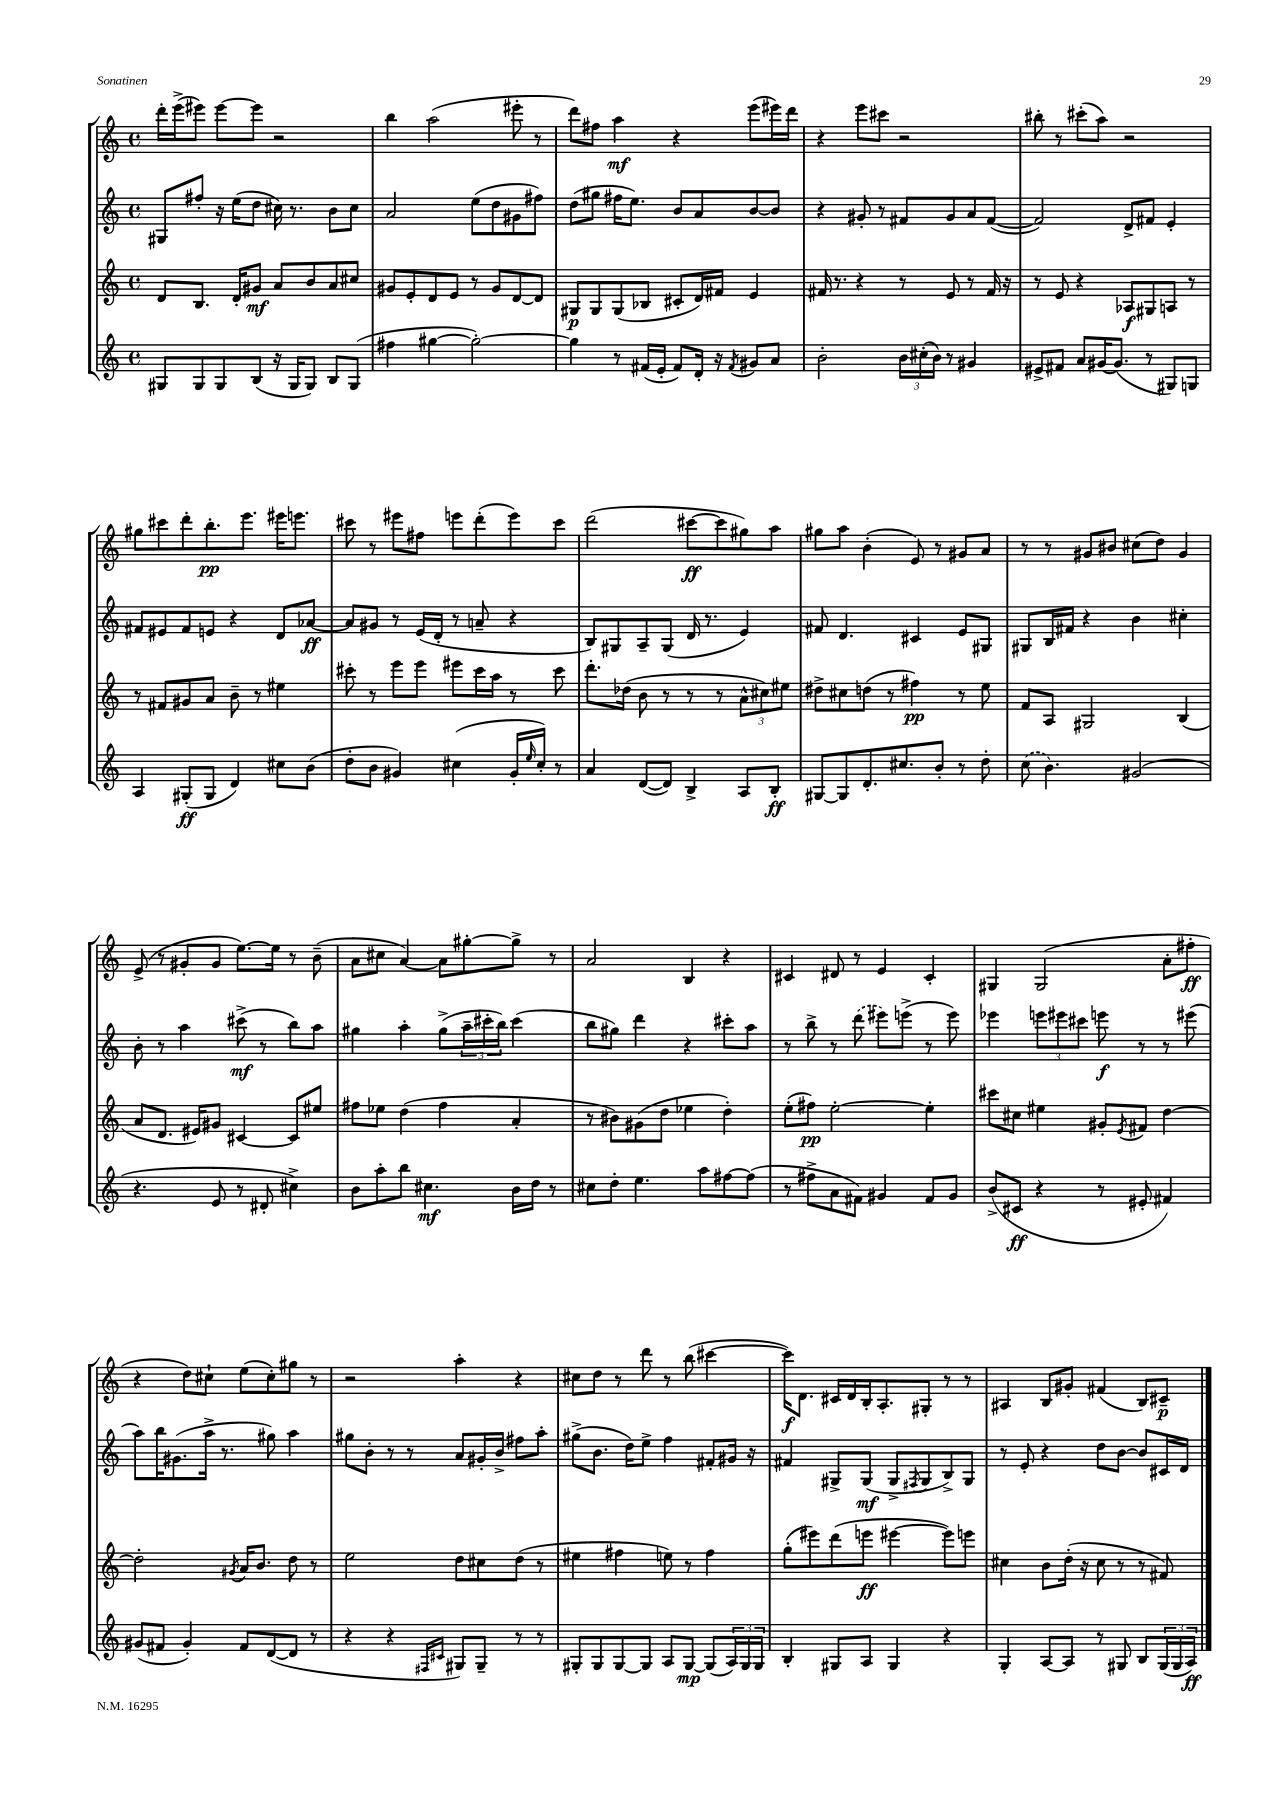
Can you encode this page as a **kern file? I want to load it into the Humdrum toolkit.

**kern	**kern	**kern	**kern
*staff4	*staff3	*staff2	*staff1
*clefG2	*clefG2	*clefG2	*clefG2
*k[]	*k[]	*k[]	*k[]
*M4/4	*M4/4	*M4/4	*M4/4
*met(c)	*met(c)	*met(c)	*met(c)
8G#	8d	8G#	16ddd'
.	.	.	(16eee^
8G#	8.B	8ff#'	8eee#)
8G#	.	16r	[8eee#
.	16d'	(16ee	.
(8B	8g#	8dd	8eee#]
16r	8a	16cc#)	2r
16G#	.	8.r	.
8G#)	8b	.	.
8B	8a	8b	.
(8G#	8cc#	8cc#	.
=	=	=	=
4ff#	8g#	2a	4bb
.	8e'	.	.
[4gg#	8d	.	(2aa
.	8e	.	.
2gg#'_)	8r	(8ee	.
.	8g#	8dd	.
.	[8d	8g#	8eee#'
.	8d]	8ff#)	8r
=	=	=	=
4gg#]	8G#	(8dd	8ddd)
.	8G#	8gg#	8ff#
8r	(8G#	16ff#	4aa
.	.	8.ee)	.
(16f#	8B-	.	.
16e'	.	.	.
8f#)	8c#'	8b	4r
16d'	16d)	8a	.
16r	16f#	.	.
8qf#	.	.	.
8g#	4e	[8b	(8eee
8a	.	8b]	16eee#)
.	.	.	16ddd
=	=	=	=
2b'	16f#	4r	4r
.	8.r	.	.
.	4r	8g#'	8eee
.	.	8r	8ccc#
24b	8r	8f#	2r
(24cc#'	.	.	.
24b)	.	.	.
8r	8e	8g#	.
4g#	8r	8a	.
.	16f#	([8f#	.
.	16r	.	.
=	=	=	=
8e#^	8r	2f#])	8bb#'
8f#	8e	.	8r
8a	4r	.	(8ccc#'
[16g#	.	.	8aa)
(8.g#]	.	.	.
.	8A-	8d^	2r
8r	8G#	8f#	.
8G#)	8A	4e'	.
8G	8r	.	.
=	=	=	=
4A	8r	8f#	8gg#
.	8f#	8e#	8ccc#
(8G#'	8g#	8f#	8ddd'
8G#	8a	8e	8.bb'
4d)	8b~	4r	.
.	.	.	8.eee
.	8r	.	.
8cc#	4ee#	8d	16eee#
.	.	.	8.eee
(8b	.	[8a-	.
=	=	=	=
8dd'	8ccc#'	8a-]	8ccc#
8b	8r	8g#	8r
4g#)	8eee	8r	8eee#
.	8eee	(16e	8ff#
.	.	16d'	.
(4cc#	8eee#	8r	8eee
.	16ccc#	8a~	(8ddd'
.	16aa	.	.
16g#'	8r	4r	8eee)
16qqee	.	.	.
16cc#')	.	.	.
8r	8ccc#	.	8ccc#
=	=	=	=
4a	8.ddd'	8B)	(2ddd
.	.	8G#	.
.	(16dd-	.	.
([8d	8b	8A~	.
8d])	8r	(8G#	.
4B^	8r	16d	[8ccc#
.	.	8.r	.
.	8r	.	8ccc#]
8A	12a^^	4e)	8gg#)
.	12cc#)	.	.
8B'	.	.	8aa
.	12ee#	.	.
=	=	=	=
[8G#	8dd#^	8f#	8gg#
8G#]	8cc#	4.d	8aa
8.d'	(8dd	.	(4b'
.	8r	.	.
8.cc#	.	.	.
.	4ff#)	4c#	8e)
8b'	.	.	8r
8r	8r	8e	8g#
8dd'	8ee	8G#	8a
=	=	=	=
(8cc	8f	8G#	8r
4.b)	8A	16B	8r
.	.	16f#	.
.	2G#	4r	8g#
.	.	.	8b#
(2g#	.	4b	(8cc#
.	.	.	8dd)
.	(4B	4cc#'	4g#
=	=	=	=
4.r	8a	8b'	(8e^
.	8.d	8r	8r
.	.	4aa	8g#'
.	16e#)	.	.
8e	8g#	.	8g#
8r	[4c#	(8ccc#^	[8.ee)
8d#'	.	8r	.
.	.	.	16ee]
4cc#^)	8c#]	8bb)	8r
.	8ee#	8aa	(8b~
=	=	=	=
8b	8ff#	4gg#	8a
8aa'	8ee-	.	8cc#
8bb	(4dd	4aa'	[4a)
4.cc#	.	.	.
.	4ff#	(8gg#^	8a]
.	.	24aa~	[8gg#'
.	.	24ccc#'	.
.	.	24bb)	.
16b	4a'	(4ccc#	8gg#^]
16dd	.	.	.
8r	.	.	8r
=	=	=	=
8cc#	8r	8bb	2a
8dd'	8b#)	8gg#)	.
4.ee	(8g#	4ddd	.
.	8dd	.	.
.	4ee-	4r	4B
8aa	.	.	.
[8ff#	4dd')	8ccc#'	4r
(8ff#]	.	8aa	.
=	=	=	=
8r	(8ee'	8r	4c#
8ff#^	8ff#)	8bb^	.
8a	[2ee'	8r	8d#
8f#)	.	(8ddd	8r
4g#	.	8eee#)	4e
.	.	(8eee^	.
8f#	4ee']	8r	4c#'
8g#	.	8eee)	.
=	=	=	=
(8b^	8ccc#	4eee-	4G#
8c#	8cc#	.	.
4r	4ee#	12eee	(2G#
.	.	12eee#	.
.	.	12ccc#	.
8r	8g#'	8eee	.
.	8qe	.	.
8e#'	8f#	8r	.
4f#)	[4dd	8r	8a'
.	.	(8eee#	8ff#'
=	=	=	=
(8g#	2dd']	8aa)	4r
8f#	.	16bb	.
.	.	(8.g#	.
4g#')	.	.	8dd)
.	.	16aa^	8cc#`
.	.	8.r	.
.	8qg#	.	.
8f#	16a	.	(8ee
.	8.b	.	.
([8d	.	8gg#)	8cc#')
8d]	8dd	4aa	8gg#
8r	8r	.	8r
=	=	=	=
4r	2ee	8gg#	2r
.	.	8b'	.
4r	.	8r	.
.	.	8r	.
16qqF#	.	.	.
16qqc#	.	.	.
8G#)	8dd	8a	4aa'
8G#~	8cc#	16g#'	.
.	.	16b^	.
8r	(8dd	8ff#	4r
8r	8r	8aa'	.
=	=	=	=
8G#'	4ee#	(8gg#^	8cc#
8G#	.	8.b	8dd
[8G#	4ff#	.	8r
.	.	16dd)	.
8G#]	.	8ee^	8ddd
8A	8ee)	4ff	8r
[8G#	8r	.	(8bb
(8G#]	4ff#	8f#'	[4ccc#
24A)	.	16g#	.
24G#	.	.	.
.	.	16r	.
24G#	.	.	.
=	=	=	=
4B'	(8gg'	4f#	16ccc#])
.	.	.	8.d
.	8eee#)	.	.
8G#	(8ddd	8G#^	16c#
.	.	.	16d
8A	8eee	(8G#	16B'
.	.	.	8.A'
4G#	[4eee#	8G#^	.
.	.	8qF#	.
.	.	8G#	8G#'
4r	8eee#])	8B^)	8r
.	8eee	8G#	8r
=	=	=	=
4G'	4cc#	8r	4A#
.	.	8e'	.
[8A	8b	4r	8B
8A]	(16dd'	.	8g#'
.	16r	.	.
8r	8cc#	8dd	(4f#
8G#	8r	[8b	.
8B	8r	8b]	8B)
(24G#	8f#)	16c#	8c#~
24G#	.	.	.
.	.	16d	.
24A)	.	.	.
==	==	==	==
*-	*-	*-	*-
